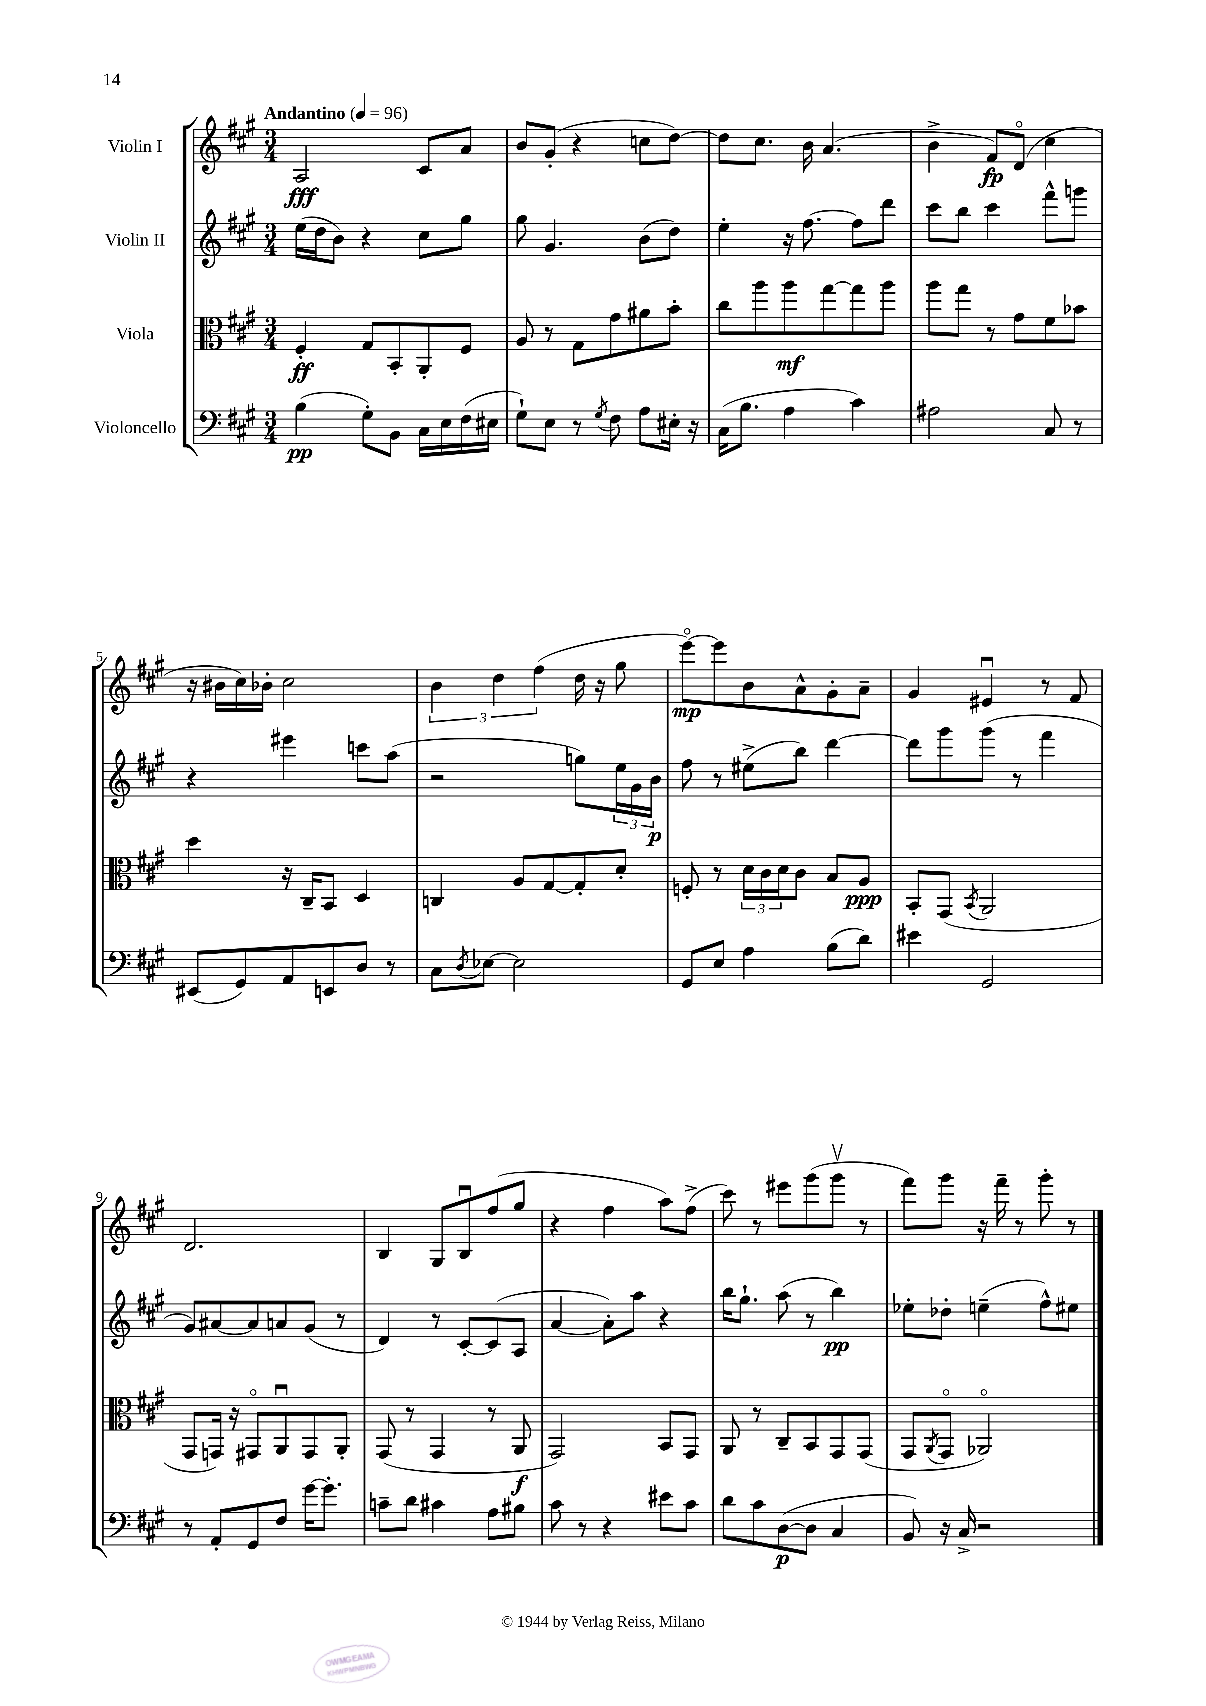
<<
\new StaffGroup <<
\new Staff = "s0" \with { instrumentName = "Violin I" } {
    \clef treble \key a \major \numericTimeSignature \time 3/4 \tempo "Andantino" 4 = 96
    a2\fff cis'8 a'8 |
    b'8 gis'8-.( r4 c''8 d''8~) |
    d''8 cis''8. b'16 a'4.( |
    b'4-> fis'8\fp) d'8\flageolet( cis''4 |
    r16 bis'16 cis''16) bes'16-. cis''2 |
    \tuplet 3/2 { b'4 d''4 fis''4( } d''16 r16 gis''8 |
    e'''8~\flageolet\mp) e'''8 b'8 a'8-^ gis'8-. a'8-- |
    gis'4 eis'4\downbow r8 fis'8 |
    d'2. |
    b4 gis8 b8\downbow fis''8( gis''8 |
    r4 fis''4 a''8) fis''8->( |
    cis'''8) r8 eis'''8 gis'''8( gis'''8\upbow r8 |
    fis'''8) gis'''8 r16 fis'''16-- r8 gis'''8-. r8 \bar "|." |
}
\new Staff = "s1" \with { instrumentName = "Violin II" } {
    \clef treble \key a \major \numericTimeSignature \time 3/4
    e''16( d''16 b'8) r4 cis''8 gis''8 |
    gis''8 gis'4. b'8( d''8) |
    e''4-. r16 fis''8.~ fis''8 d'''8 |
    cis'''8 b''8 cis'''4 fis'''8-^ g'''8 |
    r4 eis'''4 c'''8 a''8( |
    r2 g''8) \tuplet 3/2 { e''16 gis'16 b'16\p } |
    fis''8 r8 eis''8->( b''8) d'''4~ |
    d'''8 gis'''8 gis'''8( r8 fis'''4 |
    gis'8) ais'8~ ais'8 a'8 gis'8( r8 |
    d'4) r8 cis'8~-. cis'8( a8 |
    a'4~ a'8-.) a''8 r4 |
    b''16 gis''8.-! a''8( r8 b''4\pp) |
    ees''8-. des''8-. e''4--( fis''8-^) eis''8 \bar "|." |
}
\new Staff = "s2" \with { instrumentName = "Viola" } {
    \clef alto \key a \major \numericTimeSignature \time 3/4
    fis4-.\ff gis8 b,8-. a,8-. fis8 |
    a8 r8 gis8 gis'8 ais'8 b'8-. |
    cis''8 a''8 a''8\mf gis''8~ gis''8 a''8 |
    a''8 gis''8 r8 gis'8 fis'8 bes'8 |
    d''4 r16 cis16-- b,8 d4 |
    c4 a8 gis8~ gis8-. d'8-. |
    f8-. r8 \tuplet 3/2 { d'16 cis'16 d'16 } cis'8 b8 a8\ppp |
    b,8-. gis,8( \acciaccatura { b,8 } a,2 |
    gis,8 g,16) r16 gis,8\flageolet a,8\downbow gis,8 a,8-. |
    gis,8( r8 gis,4 r8 a,8\f |
    gis,2) b,8 gis,8 |
    a,8 r8 cis8-- b,8 gis,8 gis,8( |
    gis,8 \acciaccatura { a,8 } gis,8\flageolet aes,2\flageolet) \bar "|." |
}
\new Staff = "s3" \with { instrumentName = "Violoncello" } {
    \clef bass \key a \major \numericTimeSignature \time 3/4
    b4\pp( gis8-.) b,8 cis16 e16 fis16( eis16 |
    gis8-!) e8 r8 \acciaccatura { gis8 } fis8 a8 eis16-. r16 |
    cis16( b8. a4 cis'4) |
    ais2 cis8 r8 |
    eis,8( gis,8) a,8 e,8 d8 r8 |
    cis8 \acciaccatura { d8 } ees8~ ees2 |
    gis,8 e8 a4 b8( d'8) |
    eis'4 gis,2 |
    r8 a,8-. gis,8 fis8 gis'16~ gis'8.-. |
    c'8-- d'8 cis'4 a8 bis8 |
    cis'8 r8 r4 eis'8 cis'8 |
    d'8 cis'8 d8~\p( d8 cis4 |
    b,8) r16 cis16-> r2 \bar "|." |
}
>>
>>
